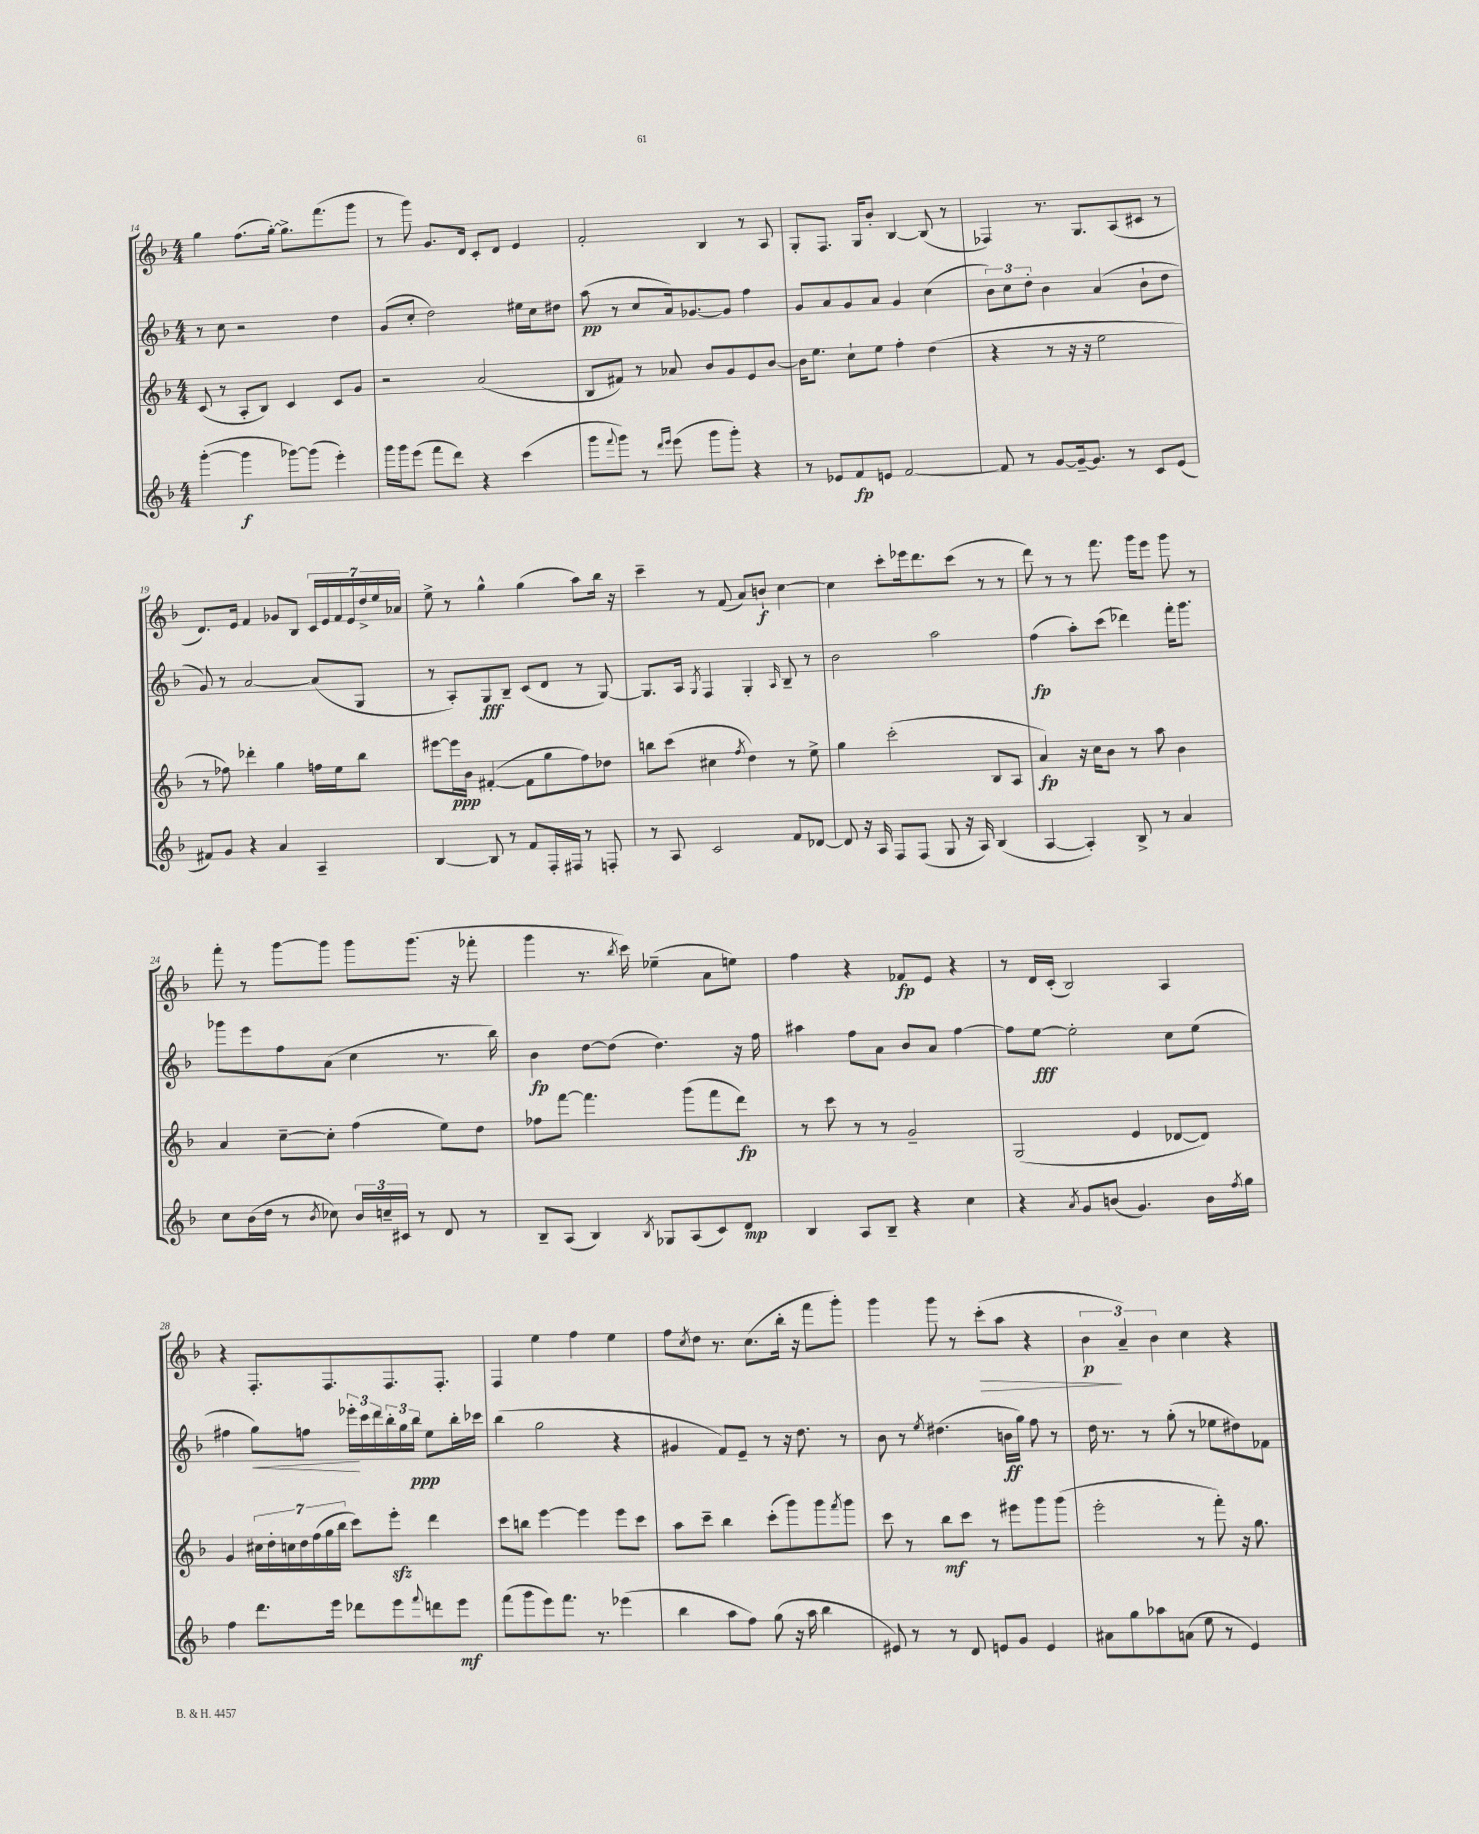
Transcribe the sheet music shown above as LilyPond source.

<<
\new StaffGroup <<
\new Staff = "s0" {
    \clef treble \key f \major \numericTimeSignature \time 4/4
    g''4 f''8.( g''16~-.) g''8.-> f'''8.( g'''8 |
    r8 g'''8) g'8. d'16 c'8-. d'8 e'4 |
    f'2-. bes4 r8 a8 |
    g8-. f8. g16 bes'8-. bes4~ bes8( r8 |
    fes4) r8. g8. a8( cis'8 r8 |
    d'8.) e'16 f'4 ges'8 bes8 \tuplet 7/4 { c'16 e'16 f'16 e'16 d''16-> e''16 aes'16 } |
    e''8-> r8 g''4-^ g''4( a''8) bes''16 r16 |
    c'''4-- r8 f'8( a'8) b'8-!\f c''4~ |
    c''4 c'''8-. ees'''16 d'''8. c'''8( r8 r8 |
    d'''8) r8 r8 f'''8. g'''16 e'''8 g'''8 r8 |
    f'''8-. r8 g'''8~ g'''8 g'''8 g'''8.( r16 fes'''8-. |
    g'''4 r8. \acciaccatura { bes''8 } c'''16) ees''4--( a'8 e''8) |
    f''4 r4 fes'8\fp e'8 r4 |
    r8 d'16 c'16-.( bes2) a4 |
    r4 f8.-. f8. f8. f8.-. |
    f4 e''4 f''4 e''4 |
    f''8 \acciaccatura { c''8 } d''8 r8. c''8.( bes''16-. r16 f'''8 g'''8-.) |
    g'''4 g'''8 r8 c'''8-.\>( a''8 r4 |
    \tuplet 3/2 { bes'4\p\! a'4--) bes'4 } c''4 r4 \bar "|." |
}
\new Staff = "s1" {
    \clef treble \key f \major \numericTimeSignature \time 4/4
    r8 c''8 r2 d''4 |
    g'8( c''8-. d''2) eis''16 c''16 dis''8 |
    a''8\pp( r8 c''8 a'16) ges'8.~ ges'8 f''4 |
    g'8 a'8 g'8 a'8 g'4 c''4( |
    \tuplet 3/2 { bes'8) c''8 d''8-. } bes'4 a'4( bes'8-! d''8 |
    g'8) r8 a'2~ a'8( g8 |
    r8 a8-.) g8\fff bes8-- c'8( d'8 r8 g8~) |
    g8. a16 \acciaccatura { g8 } f4 g4-. \grace { a16 } bes8-- r8 |
    bes'2 a''2 |
    f''4\fp( a''8-.) c'''8( des'''4) f'''16-. g'''8. |
    ges'''8 e'''8 f''8 a'8( c''4 r8. bes''16) |
    bes'4\fp d''8~ d''8( d''4.) r16 f''16 |
    ais''4 f''8 a'8 bes'8 a'8 f''4~ |
    f''8 e''8~\fff e''2-. c''8 e''8( |
    fis''4 g''8\<) f''8 \tuplet 3/2 { ees'''16-.\! c'''16 d'''16 } \tuplet 3/2 { bes''16-. g''16 bes''16\ppp } e''8 bes''16-. ces'''16 |
    bes''4( g''2 r4 |
    gis'4 f'8) e'8-- r8 r16 d''8. r8 |
    bes'8 r8 \acciaccatura { e''8 } dis''4.( b'16\ff g''16) f''8 r8 |
    d''16 r8. r8 g''8-.( r8 ees''8 dis''8) fes'8 \bar "|." |
}
\new Staff = "s2" {
    \clef treble \key f \major \numericTimeSignature \time 4/4
    c'8( r8 a8-. bes8) c'4 c'8 g'8 |
    r2 a'2( |
    bes8 fis'8) r8 aes'8 bes'8 g'8 e'8 bes'8~ |
    bes'16 e''8. c''8-! e''8 f''4-. d''4( |
    r4 r8 r16 r16 e''2 |
    r8 fes''8) des'''4-. g''4 f''16 e''16 bes''8 |
    eis'''8~ eis'''16\ppp bes'16 fis'4~-.( fis'8 g''8 f''8) des''8 |
    b''8 c'''8( cis''4 \acciaccatura { f''8 } d''4) r8 e''8-> |
    g''4 c'''2-.( bes8 a8 |
    a'4\fp) r16 c''16 bes'8 r8 a''8 bes'4 |
    a'4 c''8~-- c''8-. f''4( e''8) d''8 |
    fes''8 f'''8~ f'''4. g'''8( f'''8 d'''8\fp) |
    r8 c'''8 r8 r8 g'2-- |
    g2( e'4 des'8~ des'8) |
    g'4 \tuplet 7/4 { cis''16 d''16-. c''16 d''16 f''16( g''16 bes''16 } c'''8) e'''8-.\sfz d'''4 |
    c'''8 b''8 e'''4~ e'''4 e'''8 c'''8 |
    a''8 c'''8-- bes''4 c'''8-.( g'''8) g'''8 \acciaccatura { f'''8 } g'''8 |
    c'''8 r8 bes''8\mf c'''8 r8 eis'''8 g'''8 g'''8( |
    e'''2-. r8 f'''8-.) r16 g''8. \bar "|." |
}
\new Staff = "s3" {
    \clef treble \key f \major \numericTimeSignature \time 4/4
    g'''4~-.( g'''4\f ges'''8~) ges'''8( e'''4-.) |
    g'''16 g'''16 e'''8( f'''8 d'''8) r4 c'''4( |
    g'''8 \appoggiatura { f'''8 } g'''8) r8 \grace { d'''16 e'''16 } e'''8( g'''8 g'''8-.) r4 |
    r8 ees'8 f'8\fp e'8 f'2~ |
    f'8 r8 g'8~ g'16~-- g'8. r8 c'8 e'8( |
    fis'8) g'8 r4 a'4 a4-- |
    bes4~ bes8 r8 f'8 f16-. fis16 r8 f8-. |
    r8 a8 c'2 f'8 des'8~ |
    des'8 r16 a16 f8 f8( g8 r16 a16) bes4( |
    a4~ a4-.) bes8-> r8 a'4 |
    c''8 bes'16( d''16 r8 \acciaccatura { bes'8 } ces''8) \tuplet 3/2 { bes'16 c''16-- cis'16 } r8 d'8 r8 |
    bes8-- a8( bes4) \acciaccatura { bes8 } ges8 a8( c'8) d'8\mp |
    bes4 a8 bes8-- r4 c''4 |
    r4 \acciaccatura { a'8 } g'8 b'8( g'4.) b'16 \acciaccatura { f''8 } g''16 |
    f''4 d'''8. e'''16 des'''8 e'''8 \appoggiatura { f'''8 } d'''8 e'''8\mf |
    f'''8( g'''8 e'''8) f'''8. r8. ees'''4( |
    bes''4 a''8 f''8) g''8( r16 a''16 bes''4 |
    eis'8) r8 r8 d'8 e'8 g'8 e'4 |
    ais'8 g''8 aes''8 a'8( e''8 r8 e'4) \bar "|." |
}
>>
>>
\layout { \context { \Score currentBarNumber = #14 } }
